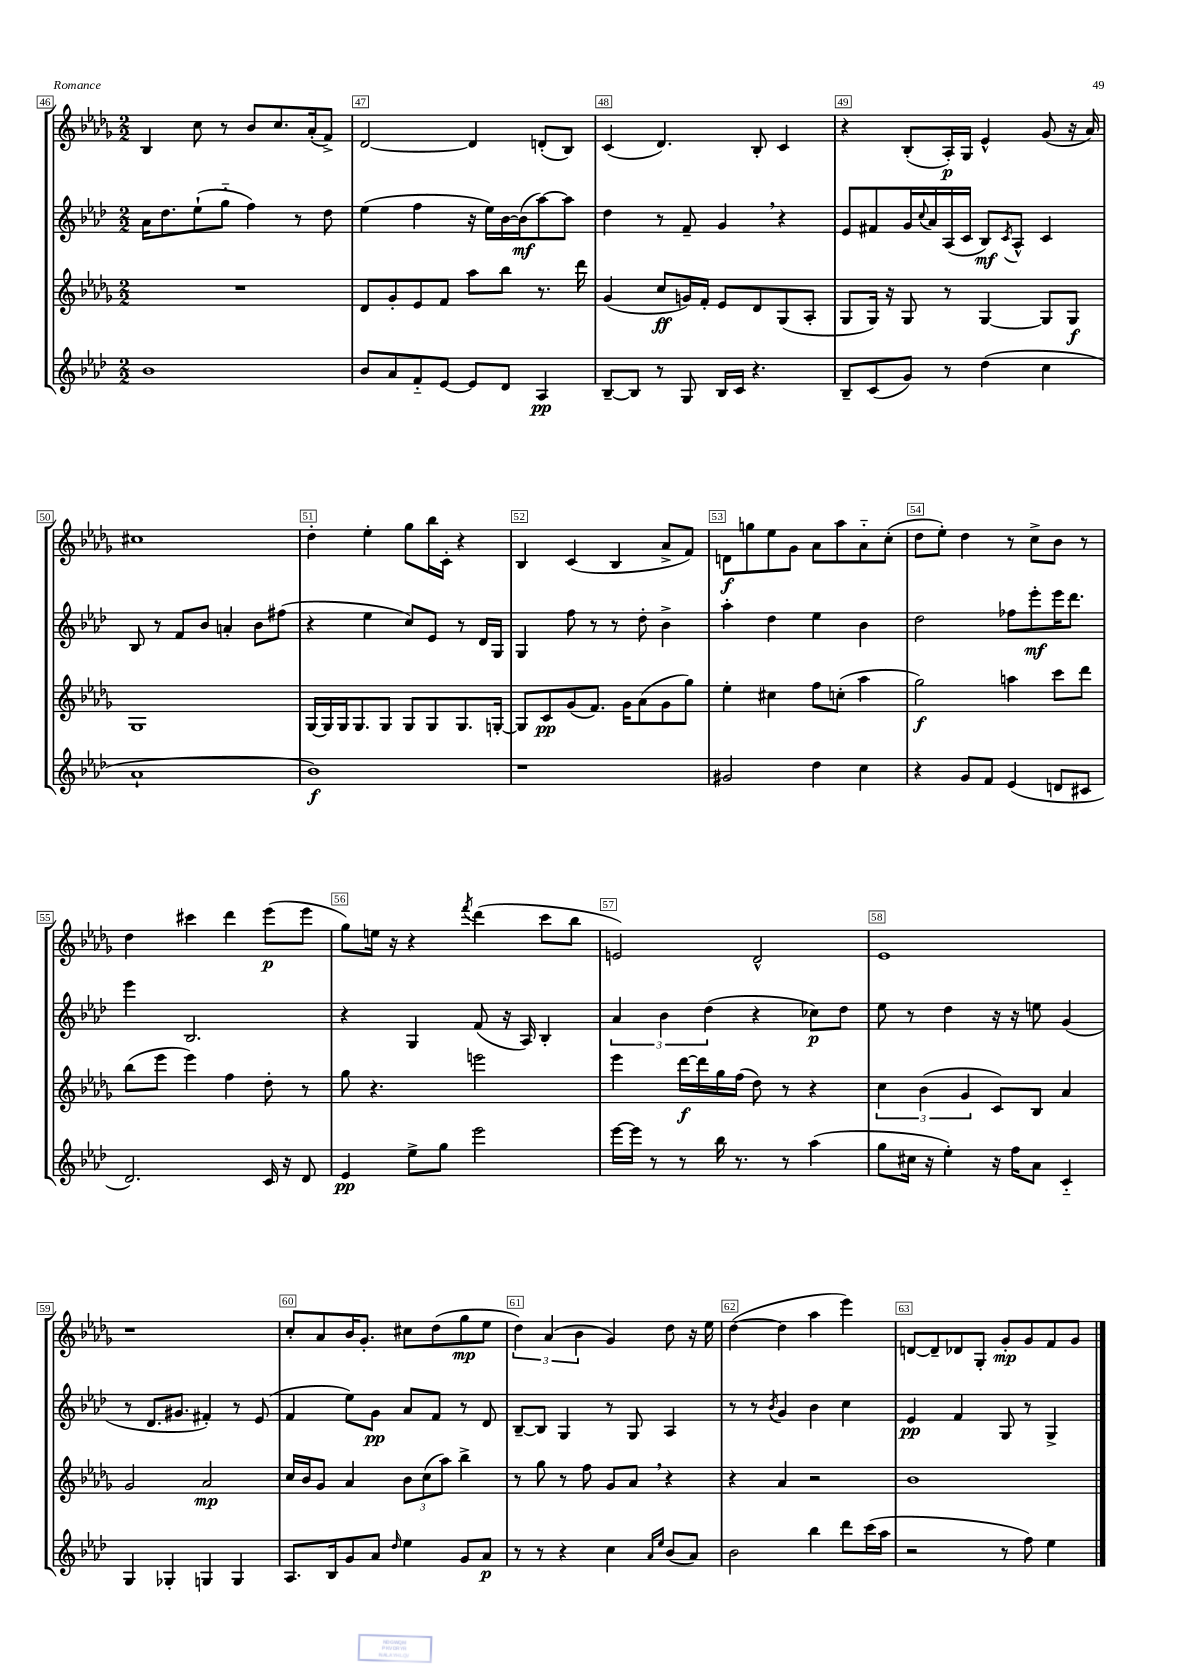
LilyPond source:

<<
\new StaffGroup <<
\new Staff = "s0" {
    \clef treble \key des \major \numericTimeSignature \time 2/2
    bes4 c''8 r8 bes'8 c''8. aes'16-.( f'8->) |
    des'2~ des'4 d'8-.( bes8) |
    c'4( des'4.) bes8-. c'4 |
    r4 bes8-.( aes16-.\p) ges16 ees'4-^ ges'8( r16 aes'16) |
    cis''1 |
    des''4-. ees''4-. ges''8 bes''16 c'16-. r4 |
    bes4 c'4( bes4 aes'8-> f'8) |
    d'8\f g''8 ees''8 ges'8 aes'8 aes''8 aes'8-_ c''8-.( |
    des''8 ees''8-.) des''4 r8 c''8-> bes'8 r8 |
    des''4 cis'''4 des'''4 ees'''8\p( ees'''8 |
    ges''8) e''16 r16 r4 \acciaccatura { f'''8 } des'''4( c'''8 bes''8 |
    e'2) des'2-^ |
    ees'1 |
    r1 |
    c''8-. aes'8 bes'16 ges'8.-. cis''8 des''8( ges''8\mp ees''8 |
    \tuplet 3/2 { des''4) aes'4( bes'4 } ges'4) des''8 r16 ees''16 |
    des''4~( des''4 aes''4 ees'''4) |
    d'8~ d'8-- des'8 ges8-. ges'8-.\mp ges'8 f'8 ges'8 \bar "|." |
}
\new Staff = "s1" {
    \clef treble \key aes \major \numericTimeSignature \time 2/2
    aes'16 des''8. ees''8-!( g''8-_ f''4) r8 des''8 |
    ees''4( f''4 r16 ees''16) bes'16~ bes'16\mf( aes''8~) aes''8 |
    des''4 r8 f'8-- g'4 \breathe r4 |
    ees'8 fis'8 g'16 \appoggiatura { c''8 } aes'16 aes16( c'16 bes8\mf) \acciaccatura { c'8 } aes8-^ c'4 |
    bes8 r8 f'8 bes'8 a'4-. bes'8 fis''8( |
    r4 ees''4 c''8) ees'8 r8 des'16 g16 |
    g4 f''8 r8 r8 des''8-. bes'4-> |
    aes''4-. des''4 ees''4 bes'4 |
    des''2 fes''8 ees'''8-.\mf ees'''16 des'''8. |
    ees'''4 bes2. |
    r4 g4 f'8( r16 aes16) bes4-. |
    \tuplet 3/2 { aes'4 bes'4 des''4( } r4 ces''8\p) des''8 |
    ees''8 r8 des''4 r16 r16 e''8 g'4( |
    r8 des'8. gis'8. fis'4-.) r8 ees'8( |
    f'4 ees''8) g'8\pp aes'8 f'8 r8 des'8 |
    bes8~-- bes8 g4 r8 g8 aes4 |
    r8 r8 \acciaccatura { bes'8 } g'4 bes'4 c''4 |
    ees'4\pp f'4 g8 r8 g4-> \bar "|." |
}
\new Staff = "s2" {
    \clef treble \key des \major \numericTimeSignature \time 2/2
    R1 |
    des'8 ges'8-. ees'8 f'8 aes''8 bes''8 r8. des'''16 |
    ges'4( c''8\ff g'16) f'16-. ees'8 des'8 ges8( aes8-. |
    ges8 ges16) r16 ges8 r8 ges4~ ges8 ges8\f |
    ges1 |
    ges16~ ges16 ges16 ges8. ges8 ges8 ges8 ges8. g16~-. |
    g8 c'8\pp ges'8( f'8.) ges'16 aes'8( ges'8 ges''8) |
    ees''4-. cis''4 f''8 c''8-.( aes''4 |
    ges''2\f) a''4 c'''8 des'''8 |
    bes''8( ees'''8 ees'''4) f''4 des''8-. r8 |
    ges''8 r4. e'''2 |
    ees'''4 des'''16~\f des'''16 ges''16 f''16( des''8) r8 r4 |
    \tuplet 3/2 { c''4 bes'4( ges'4 } c'8) bes8 aes'4 |
    ges'2 aes'2\mp |
    c''16 bes'16 ges'8 aes'4 \tuplet 3/2 { bes'8 c''8( aes''8) } bes''4-> |
    r8 ges''8 r8 f''8 ges'8 aes'8 \breathe r4 |
    r4 aes'4 r2 |
    bes'1 \bar "|." |
}
\new Staff = "s3" {
    \clef treble \key aes \major \numericTimeSignature \time 2/2
    bes'1 |
    bes'8 aes'8 f'8-_ ees'8~ ees'8 des'8 aes4\pp |
    bes8~-- bes8 r8 g8 bes16 c'16 r4. |
    bes8-- c'8( g'8) r8 des''4( c''4 |
    aes'1-! |
    bes'1\f) |
    r1 |
    gis'2 des''4 c''4 |
    r4 g'8 f'8 ees'4( d'8 cis'8 |
    des'2.) c'16 r16 des'8 |
    ees'4\pp ees''8-> g''8 ees'''2 |
    ees'''16~ ees'''16 r8 r8 bes''16 r8. r8 aes''4( |
    g''8 cis''16 r16 ees''4-.) r16 f''16 aes'8 c'4-_ |
    g4 ges4-. g4 g4 |
    aes8. bes16 g'8 aes'8 \grace { des''16 } ees''4 g'8 aes'8\p |
    r8 r8 r4 c''4 \grace { aes'16 ees''16 } bes'8( aes'8) |
    bes'2 bes''4 des'''8 c'''16( aes''16 |
    r2 r8 f''8) ees''4 \bar "|." |
}
>>
>>
\layout { \context { \Score currentBarNumber = #46 \override BarNumber.break-visibility = ##(#f #t #t) barNumberVisibility = #all-bar-numbers-visible \override BarNumber.stencil = #(make-stencil-boxer 0.1 0.3 ly:text-interface::print) } }
